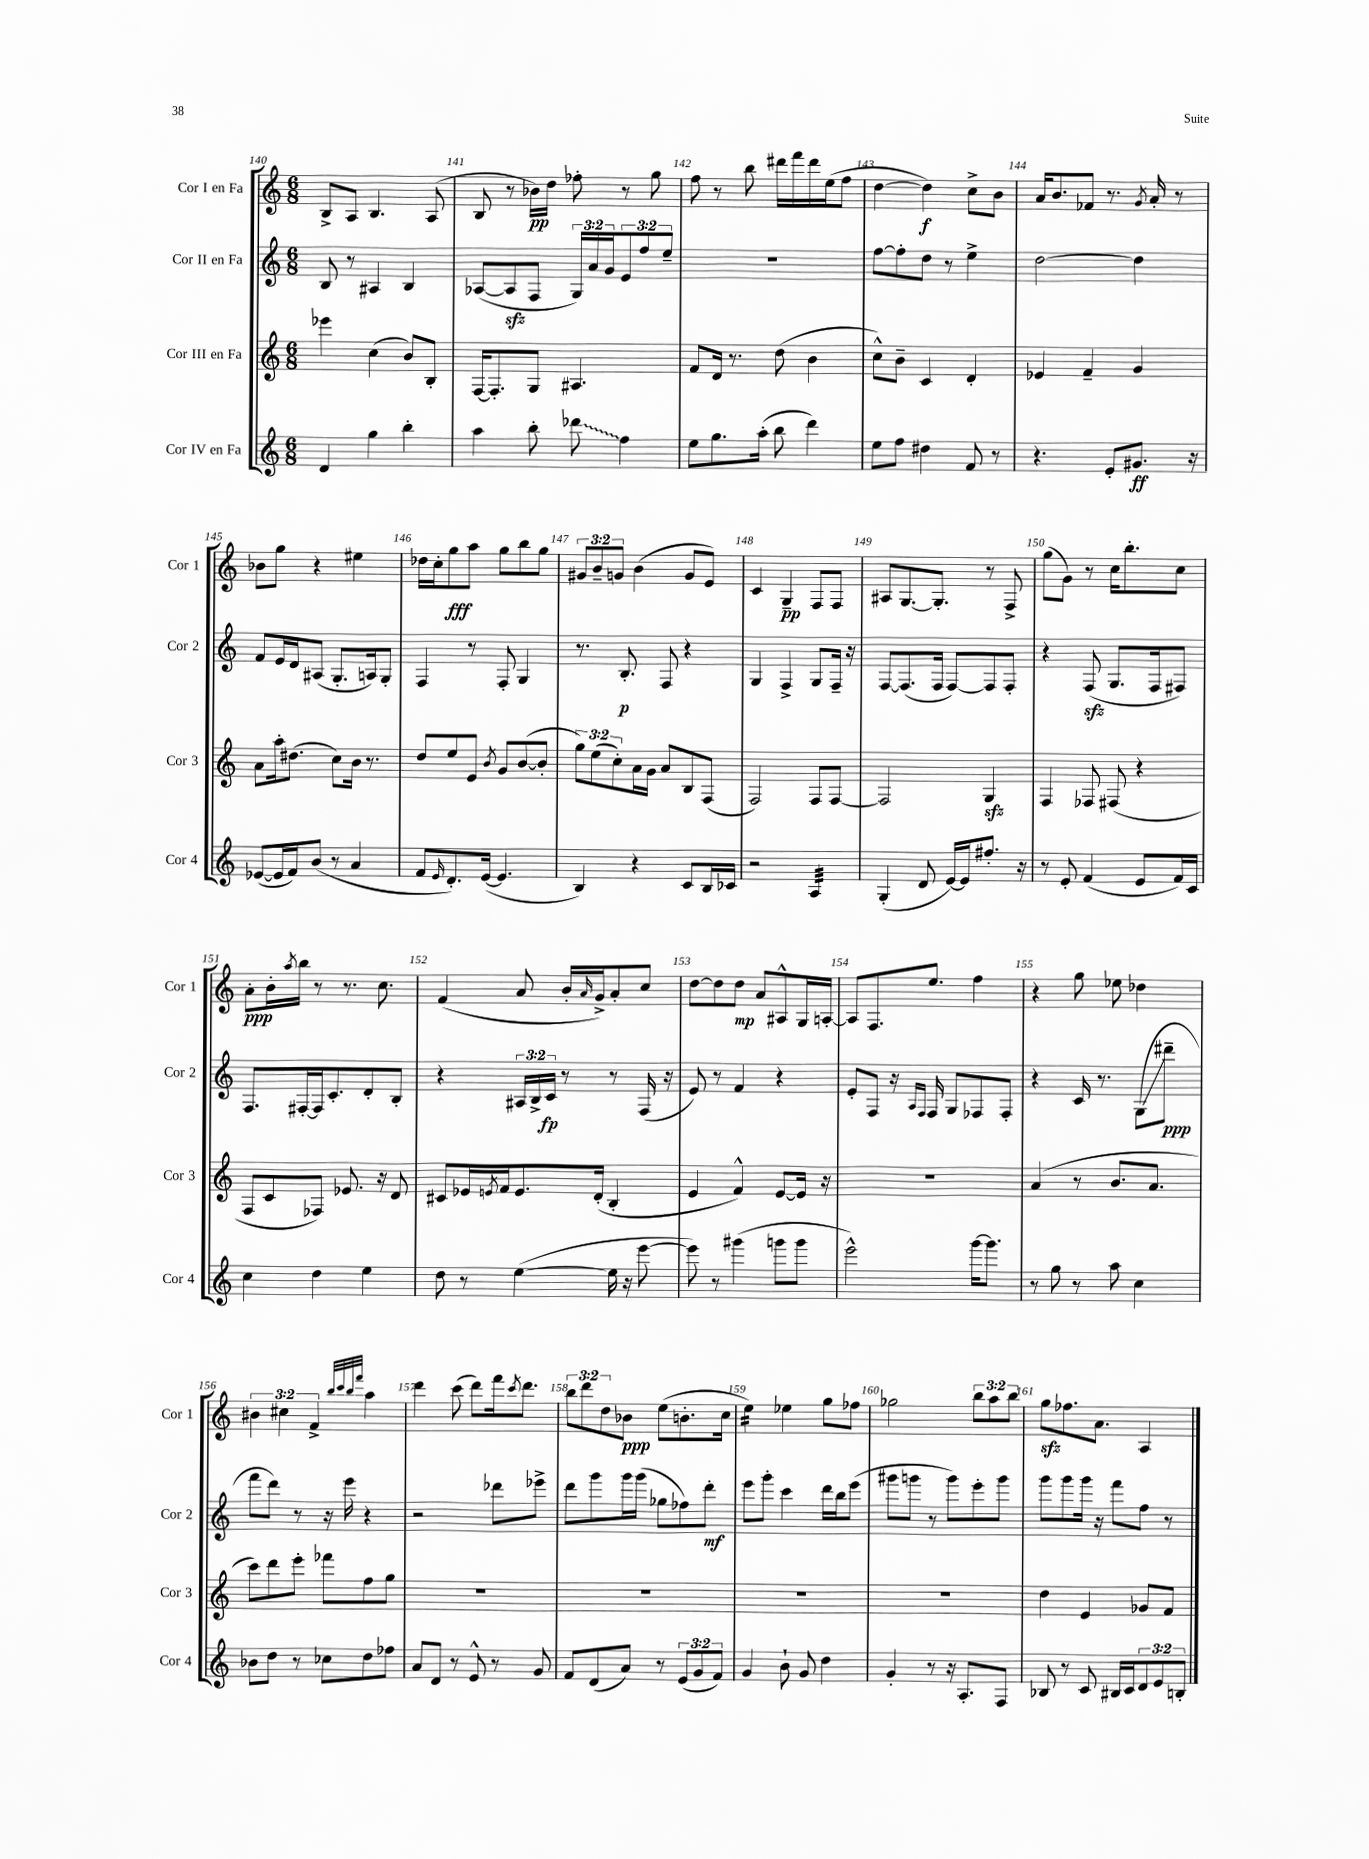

**kern	**kern	**kern	**kern
*staff4	*staff3	*staff2	*staff1
*clefG2	*clefG2	*clefG2	*clefG2
*k[]	*k[]	*k[]	*k[]
*M6/8	*M6/8	*M6/8	*M6/8
4d	4eee-	8B	8B^
.	.	8r	8A
4gg	(4cc	4A#	4.B
4bb'	8b)	4B	.
.	8B'	.	(8A
=	=	=	=
4aa	[16F	([8A-	8B
.	8.F']	.	.
.	.	8A-]	8r
8bb'	8G	8F	16b-)
.	.	.	16dd
8ddd-	4.A#	24G)	8ff-'
.	.	24a	.
.	.	24g	.
4ff	.	12e	8r
.	.	12ff	.
.	.	.	8gg
.	.	12ee~	.
=	=	=	=
8ee	8f	2.r	8ff
8.gg	16d	.	8r
.	8.r	.	.
.	.	.	8bb
(16aa'	.	.	.
8bb	(8dd	.	16ddd#
.	.	.	16fff
4ddd)	4b	.	16ddd#
.	.	.	(16ee
.	.	.	8ff
=	=	=	=
8ee	8cc^^)	[8ff	[4dd
8ff	8b~	8ff']	.
4dd#	4c	8dd	4dd])
.	.	8r	.
8f	4d'	4ee^	8cc^
8r	.	.	8b
=	=	=	=
4.r	4e-	[2dd	16a
.	.	.	8.b
.	4f~	.	8f-
8e'	.	.	8.r
8.g#	4g	4dd]	.
.	.	.	8qg
.	.	.	16a'
.	.	.	8r
16r	.	.	.
=	=	=	=
([8e-	8a	8f	8b-
16e-]	16aa'	16e	8gg
16f)	(8.dd#	16d	.
(8b	.	(8A#	4r
8r	8cc)	8.G'	.
4a	16b	.	4ee#
.	8.r	16A)	.
.	.	8G'	.
=	=	=	=
8f	8dd	4F	16dd-
.	.	.	16cc'
16qqe	.	.	.
8.d')	8ee	.	8gg
.	8e	8r	8aa
([16e	.	.	.
.	8qb	.	.
4.e]	8g	8F'	8gg
.	([8b	4G	8bb
.	8b']	.	8gg
=	=	=	=
4B)	12gg)	8.r	12g#
.	(12ee	.	12b~
.	12cc')	.	12g
.	.	8.B'	.
4r	16a	.	(4b
.	16g	.	.
.	8a	8F	.
8c	8B	4r	8g
16B	(8F	.	8e)
16c-	.	.	.
=	=	=	=
2r	2F)	4G	4c
.	.	4F^	4G~
4A	8F	8G	8F
.	[8F	16F~	8F
.	.	16r	.
=	=	=	=
(4G'	2F]	[8F	8A#
.	.	(8.F]	[8.G
8d	.	.	.
.	.	16F	8.G']
[16e)	.	[8F)	.
16e]	.	.	.
8.ff#'	4G	8F]	8r
.	.	8F'	8F^
16r	.	.	.
=	=	=	=
8r	4F	4r	(8gg
8e'	.	.	8g)
(4f	8F-	(8F	8r
.	(8F#	8.G	16cc
.	.	.	8.bb'
8e	4r	.	.
.	.	16F	.
16f)	.	8F#)	8cc
16c	.	.	.
=	=	=	=
4cc	8F	8.F	8a'
.	8c	.	16b'
.	.	.	8qaa
.	.	[16F#'	16bb
4dd	8F-)	16F#]	8r
.	.	8.c'	.
.	8.e-	.	8.r
4ee	.	8d'	.
.	16r	.	8.cc
.	8d	8B'	.
=	=	=	=
8dd	8c#	4r	(4f
8r	16e-	.	.
.	8qe	.	.
.	16f	.	.
([4ee	8.e	24A#	8a
.	.	24B^	.
.	.	24c	.
.	.	8r	16b'
.	.	.	16qqa
.	(16d'	.	16g^)
16ee]	4B'	8r	8a'
16r	.	.	.
[8eee	.	(16F	8cc
.	.	16r	.
=	=	=	=
8eee])	4e	8e)	[8dd
8r	.	8r	8dd]
(4ggg#	4f^^)	4f	8dd
.	.	.	8a
8ggg	[8e	4r	8A#^^
8ggg	16e]	.	16G
.	16r	.	[16A'
=	=	=	=
2eee^^)	2.r	8e'	8A]
.	.	8F	8.F
.	.	16r	.
.	.	16qqA	.
.	.	16qqF	.
.	.	16F	8.ee
.	.	8G	.
[16ggg	.	8F-	4ff
8.ggg]	.	.	.
.	.	8F-'	.
=	=	=	=
8r	(4a	4r	4r
8gg	.	.	.
8r	8r	16c	8gg
.	.	8.r	.
8aa	8.b	.	8ee-
4cc	.	(8G	4dd-
.	8.a	.	.
.	.	8ddd#~	.
=	=	=	=
8b-	8ccc)	8fff	6b#
8dd	8ddd	8ddd)	.
.	.	.	6cc#
8r	8eee'	8r	.
.	.	.	6f^
8cc-	8fff-	16r	.
.	.	16eee	.
.	.	.	32qqbb
.	.	.	32qqccc
.	.	.	32qqbb
.	.	.	32qqfff
8dd	8ff	4r	4aa
8ff-	8gg	.	.
=	=	=	=
8a	2.r	2r	4ddd
8d	.	.	.
8r	.	.	(8ccc
8e^^	.	.	8ddd)
8r	.	8ddd-	16fff
.	.	.	8qccc
.	.	.	8.ddd
8g	.	8eee-^	.
=	=	=	=
8f	2.r	8ddd	12bb
.	.	.	12ddd
(8d	.	8ggg	.
.	.	.	12dd
8a)	.	16ggg	8b-
.	.	(16ggg	.
8r	.	8gg-	(8ee
(12e	.	8ff-)	8.b'
12g	.	.	.
.	.	8ddd'	.
12f)	.	.	.
.	.	.	16cc
=	=	=	=
4g	2.r	8eee	4ee)
.	.	8ggg'	.
8b`	.	4ccc	4ee-
8g	.	.	.
4dd	.	16ddd	8gg
.	.	16bb	.
.	.	(8eee	8ff-
=	=	=	=
4g'	2.r	8ggg#	2gg-
.	.	8ggg	.
8r	.	8r	.
16r	.	8ggg)	.
8.A'	.	.	.
.	.	8eee'	12bb
.	.	.	12aa
8F	.	8ggg	.
.	.	.	12bb
=	=	=	=
8B-	4dd	8ggg	8gg
8r	.	8ggg	8.ff-
8c	4e	16ggg	.
.	.	16r	8.a
16B#	.	8fff	.
16c	.	.	.
12d	8g-	8ff	4A
12e	.	.	.
.	8f	8r	.
12B'	.	.	.
==	==	==	==
*-	*-	*-	*-
